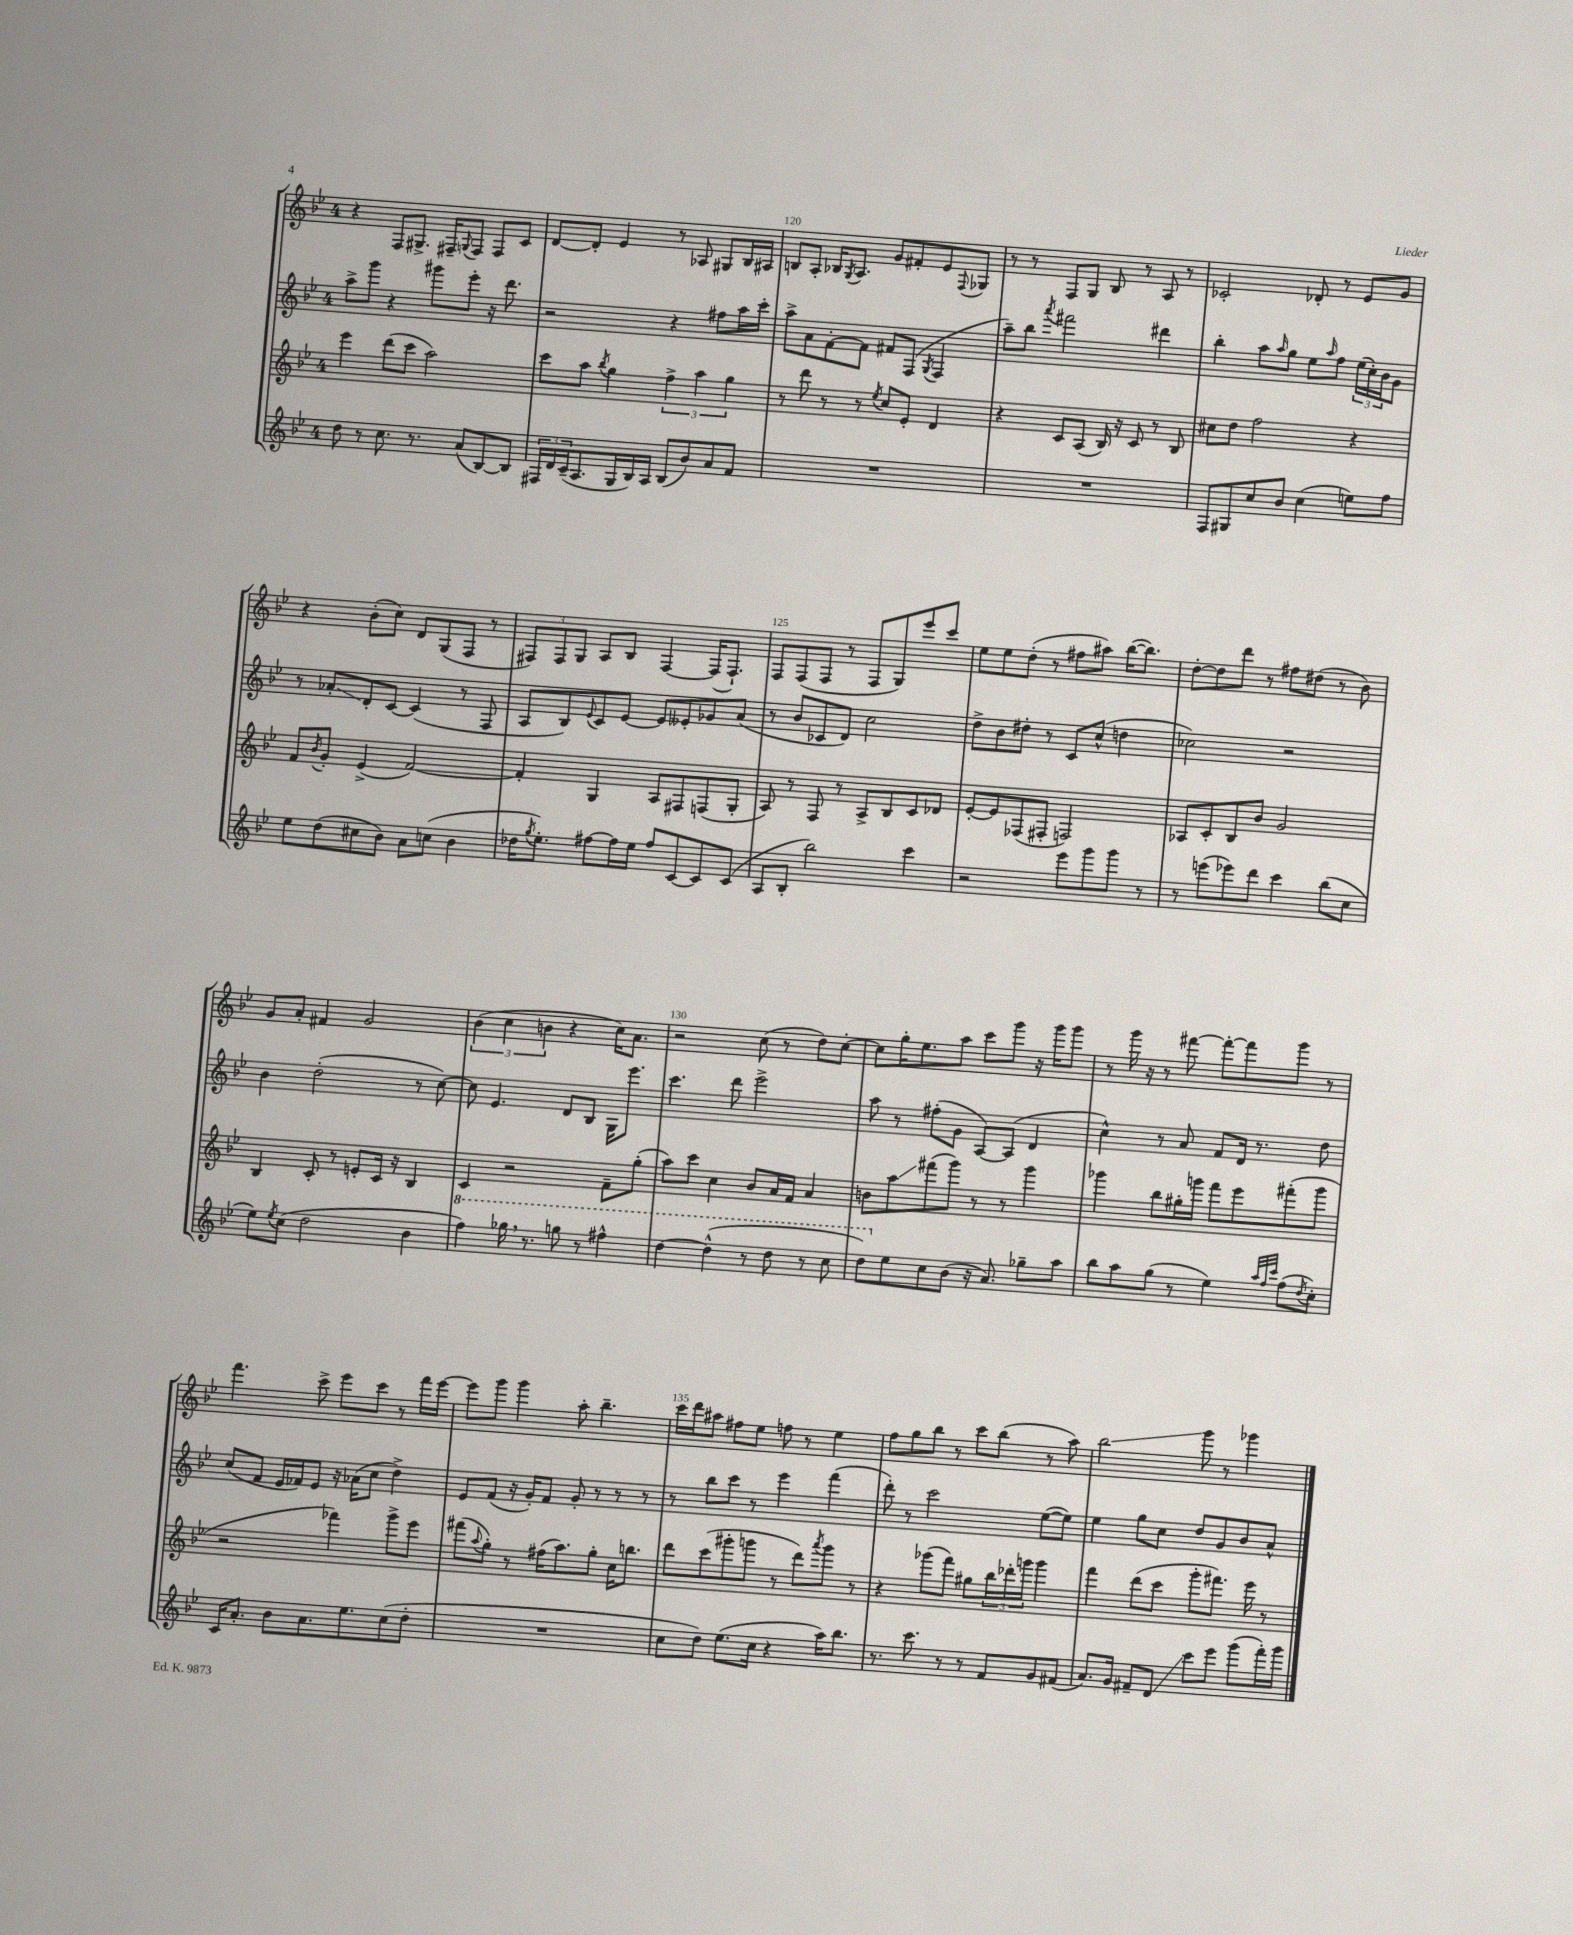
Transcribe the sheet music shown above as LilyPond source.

<<
\new StaffGroup <<
\new Staff = "s0" {
    \clef treble \key bes \major \once \override Staff.TimeSignature.style = #'single-digit \time 4/4
    r4 f8 gis8.-> fis16-- \appoggiatura { g8 } fis8 fis8 c'8 |
    d'8~ d'8-. ees'4 r8 aes8 gis8 bes16 ais16 |
    b8 a8-. bes16 \acciaccatura { g8 } a8. g'8 fis'8-. ees'8 \appoggiatura { f8 } ges8 |
    r8 r8 f8 g8 bes8 r8 a8 r8 |
    ces'2-. des'8-. r8 ees'8 g'8 |
    r4 bes'8-.( c''8) d'8 g8( f8 r8 |
    \tuplet 3/2 { fis8) fis8 g8 } a8 bes8 fis4~ fis16( fis8.-!) |
    f8 f8( f8 r8 f8 g8) ees'''8 c'''8 |
    ees''8 ees''8 d''8-.( r8 fis''8 ais''8) bes''16~( bes''8.) |
    d''8~-. d''8 d'''8 r8 fis''8 dis''8( r8 bes'8) |
    g'8 a'8-. fis'4 g'2 |
    \tuplet 3/2 { bes'4( c''4 b'4 } r4 c''16) a'8. |
    r2 c''8( r8 d''8) c''8~-. |
    c''8 g''16-. ees''8. a''8 c'''8 g'''8 r16 g'''16 g'''8 |
    r8 g'''16 r16 r8 fis'''8~ fis'''8~-. fis'''8 g'''8 r8 |
    f'''4. c'''8-> ees'''8 c'''8 r8 f'''16 ees'''16~ |
    ees'''8 g'''8 g'''4 a''8-. bes''4.-- |
    c'''16 d'''16 ais''8 fis''8 ees''8 f''8 r8 ees''4 |
    f''8 g''8 bes''8 r8 c'''8 bes''8( r8 a''8) |
    bes''2\glissando g'''8 r8 ges'''4 \bar "|." |
}
\new Staff = "s1" {
    \clef treble \key bes \major \once \override Staff.TimeSignature.style = #'single-digit \time 4/4
    a''8-> g'''8 r4 gis'''8 ees'''8-. r16 d'''8. |
    r2 r4 fis''8 a''16 c'''16-. |
    a''8-> a'8 f'8~-. f'8 fis'8 f8( \acciaccatura { g8 } f4 |
    a''8--) bes''8 \acciaccatura { a'''8 } fis'''2 dis'''4 |
    bes''4-. a''8 \grace { a''16 } g''8 ees''8 \grace { a''16 } f''8 \tuplet 3/2 { ees''16( c''16-.) bes'16 } g'8 |
    r8 aes'8-.\glissando d'8-. c'8~ c'4( r8 f8 |
    a8 bes8) \appoggiatura { ees'8 } c'8 ees'8~ ees'8 eeses'8-. ges'8 a'8( |
    r8 bes'8 ces'8 d'8) c''2 |
    d''8-> bes'8 dis''8-. r8 c'8 c''8-^( d''4 |
    ces''2) r2 |
    bes'4 d''2-.( r8 c''8~) |
    c''8 ees'4. d'8 bes8 g16 ees'''8. |
    c'''4. d'''8 ees'''2-> |
    a''8 r8 fis''8-.( g'8 a8~) a8( d'4 |
    c''4-^) r8 a'8 f'8 d'16 r8. d''8 |
    c''8( f'8 ees'16 fes'16) ees'8 r16 aes'16( c''8 d''4->) |
    ees'8 f'8( r16 g'16-.) f'8 g'8-. r8 r8 r8 |
    r8 bes''8 c'''8 r8 ees'''4 f'''4( |
    d'''8-.) r8 c'''2 ees''8~( ees''8) |
    ees''4 g''8 c''8 d''8 g'8 bes'8 a'8-^ \bar "|." |
}
\new Staff = "s2" {
    \clef treble \key bes \major \once \override Staff.TimeSignature.style = #'single-digit \time 4/4
    ees'''4 d'''8( c'''8 a''2) |
    c'''8 a''8 \acciaccatura { bes''8 } g''4 \tuplet 3/2 { f''4-> a''4 g''4 } |
    r8 d'''8 r8 r8 \acciaccatura { ees''8 } c''8 ees'8-. d'4 |
    r4 c'8 a8( bes16) r16 c'8 r8 bes8 |
    cis''8 d''8 f''2 r4 |
    f'8 \acciaccatura { bes'8 } g'8-. ees'4->( f'2~) |
    f'4-. g4 a8 fis8 f8( g8-. |
    a8) r8 f8 r8 a8-> bes8 c'8 des'8 |
    ees'8~-. ees'8 fes8( fis8-. f2) |
    aes8 c'8-. bes8 bes'8 g'2 |
    bes4 c'8-. r8 e'8-. c'16 r16 bes4 |
    c'4 r2 f'8-- g''8-.( |
    a''8) c'''8 c''4 bes'8 a'16 f'16 a'4 |
    b'8 a''8\glissando fis'''8( g'''8) r8 r8 g'''4 |
    ges'''4 bes''8 gis''16-. g'''16 f'''8 ees'''8 fis'''8-.( g'''8 |
    r2 fes'''4) g'''8-> ees'''8 |
    fis'''8( \appoggiatura { a''8 } g''8-.) r8 fis''16( a''8.) g''8-. c''16 b''8. |
    d'''8 c'''8( gis'''8-. g'''8 r8 d'''8) \acciaccatura { a'''8 } g'''8 r8 |
    r4 ges'''8( f'''8) gis''8 \tuplet 3/2 { bes''16 des'''16-. g'''16 } g'''4 |
    f'''4 d'''8( c'''8 g'''8-. fis'''8.) ees'''16 r8 \bar "|." |
}
\new Staff = "s3" {
    \clef treble \key bes \major \once \override Staff.TimeSignature.style = #'single-digit \time 4/4
    d''8 r8 c''8. r8. a'8( bes8~) bes8 |
    \tuplet 3/2 { fis16 d'16 c'16--( } a8. g16 bes16) a16 bes8( bes'8) a'8 f'8 |
    R1 |
    R1 |
    f8 gis8 c''8 bes'8 c''4( e''8) f''8 |
    ees''8 d''8( cis''8 bes'8) a'8 c''8( bes'4 |
    des''16 \acciaccatura { g''8 } ees''8.-.) fis''8~ fis''16 ees''16 fis''8 c'8~ c'8 c'8( |
    a8 bes8-. bes''2) c'''4 |
    r2 ees'''8 g'''8 g'''8 r8 |
    r8 e'''8( ees'''8) d'''8 c'''4 bes''8( c''8 |
    ees''8) \acciaccatura { ees''8 } c''8( d''2 bes'4 |
    \ottava #1 f'''4) ges'''16 \breathe r8. g'''8 r8 fis'''4-^ |
    d'''4~ d'''4-^( r8 d'''8 r8 c'''8 |
    d'''8) \ottava #0 ees''8 c''8 bes'8( r16 a'8.) ges''8-- a''8 |
    bes''8 a''8 g''8( r8 ees''4) \grace { a''32 f''32 c'''32 } f''8( \acciaccatura { d''8 } c''8-.) |
    c'16 a'8.-. bes'8 a'8. ees''8. c''8( d''8-. |
    R1 |
    c''8 d''8) ees''8.( c''16 r4 a''16) bes''8. |
    r8. c'''8. r8 r8 f'8 g'8 fis'8( |
    a'8.) g'16 fis'8-- d'8\glissando c'''8 ees'''8 g'''8( f'''16-.) g'''16 \bar "|." |
}
>>
>>
\layout { \context { \Score currentBarNumber = #118 \override BarNumber.break-visibility = ##(#f #t #t) barNumberVisibility = #(every-nth-bar-number-visible 5) } }
